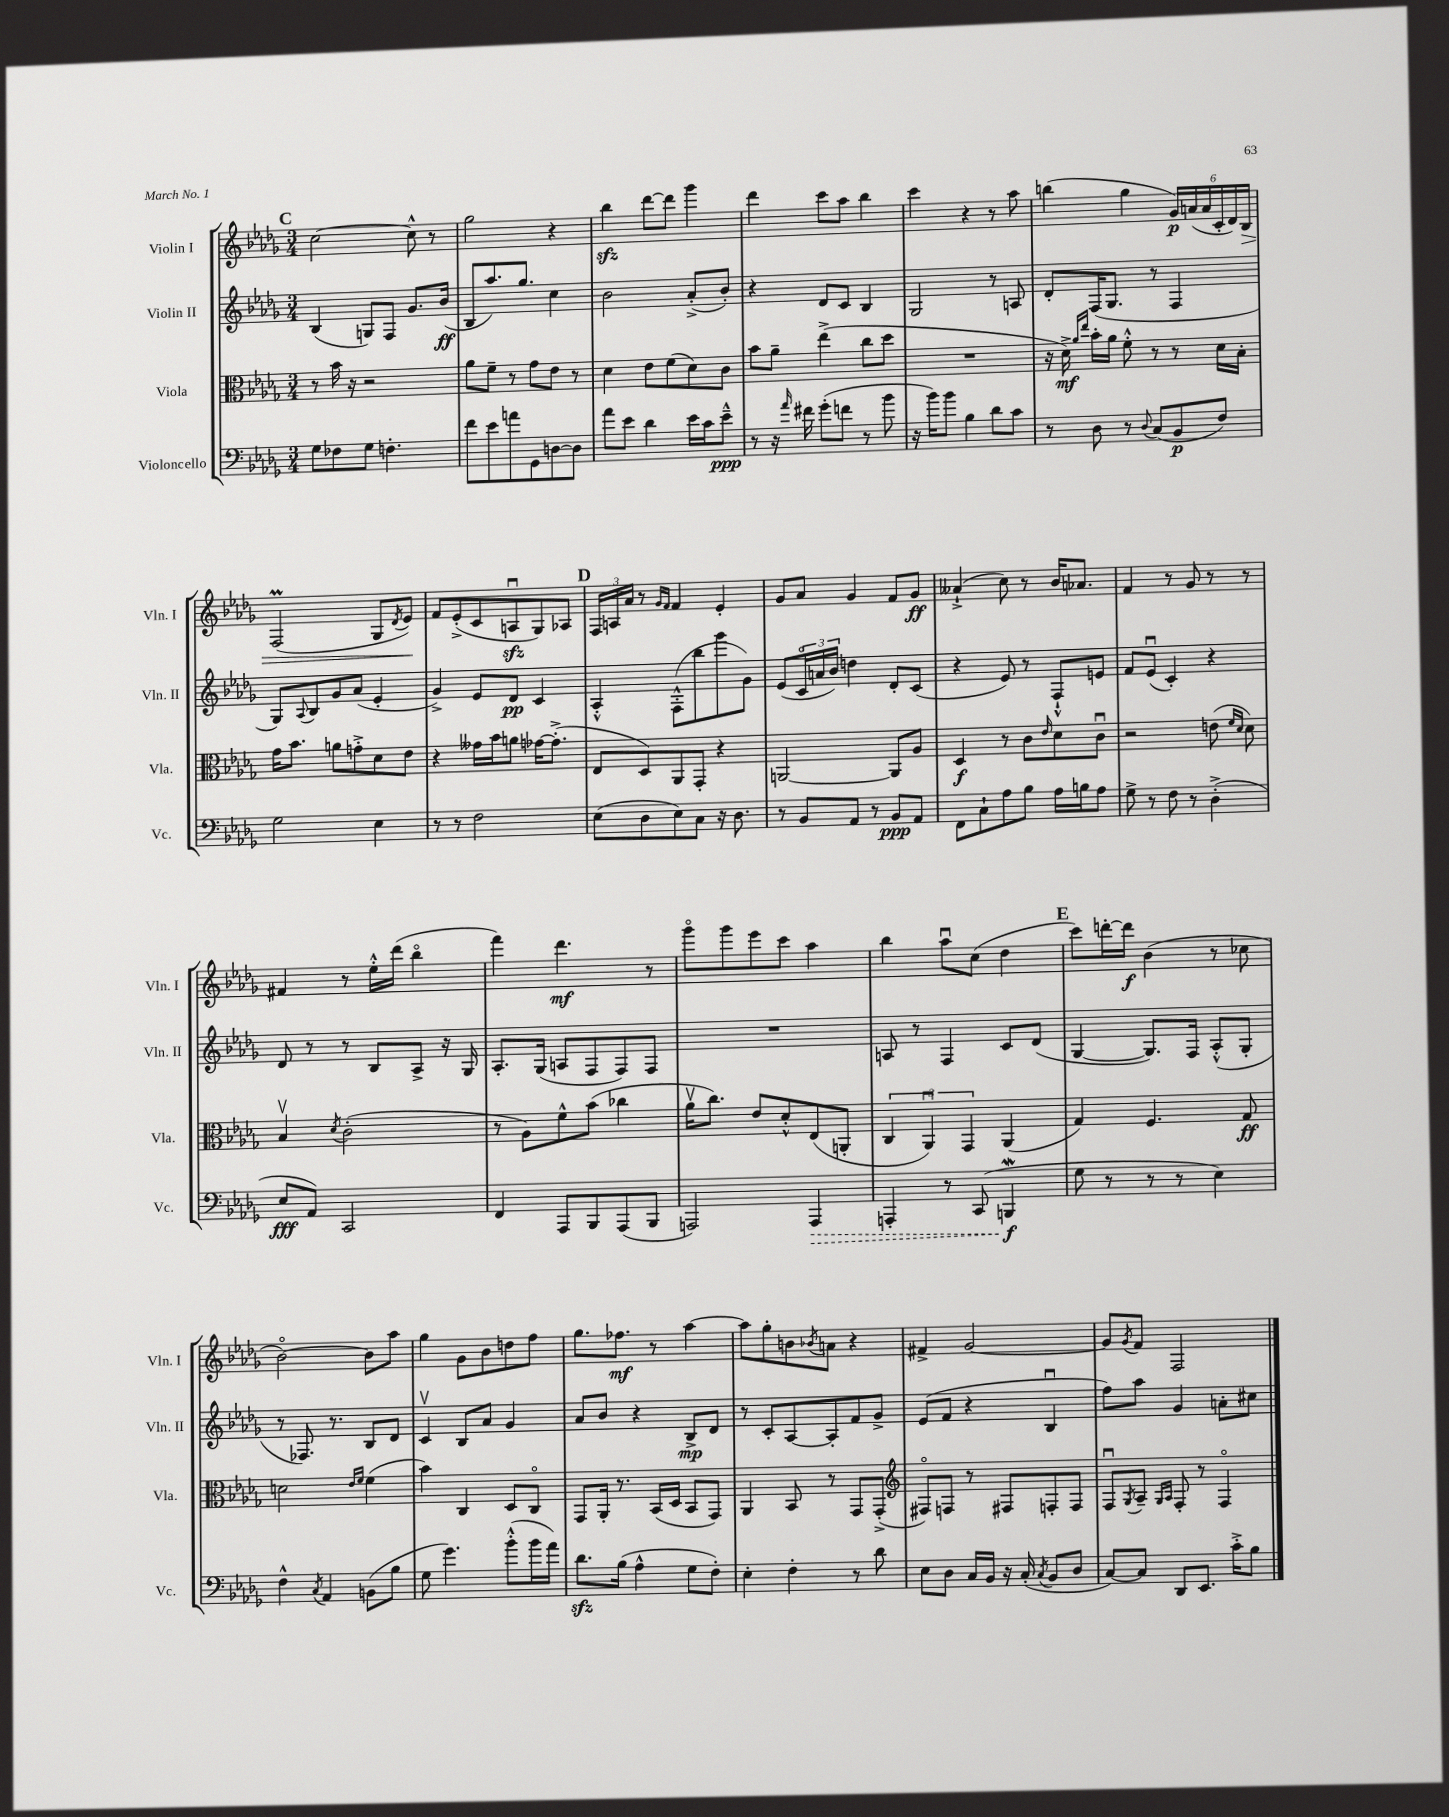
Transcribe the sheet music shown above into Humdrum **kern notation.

**kern	**kern	**kern	**kern
*staff4	*staff3	*staff2	*staff1
*clefF4	*clefC3	*clefG2	*clefG2
*k[b-e-a-d-g-]	*k[b-e-a-d-g-]	*k[b-e-a-d-g-]	*k[b-e-a-d-g-]
*M3/4	*M3/4	*M3/4	*M3/4
8G-	8r	(4B-	[2cc
8F-	16b-	.	.
.	16r	.	.
8G-	2r	8G)	.
4.F'	.	8F	.
.	.	8.g-	8cc^^]
.	.	.	8r
.	.	(16b-	.
=	=	=	=
8f	8a-	8B-	2gg-
8e-	8f~	8.aa-)	.
8a	8r	.	.
.	.	8.gg-	.
8GG-	8g-	.	.
[8D	8e-	4cc	4r
8D]	8r	.	.
=	=	=	=
8a-	4d-	2b-	4bb-
8e-	.	.	.
4d-	8e-	.	[8ddd-
.	(8f	.	8ddd-]
16e-	8d-)	(8a-'^	4ggg-
16c	.	.	.
8e-~^^	8c	8b-')	.
=	=	=	=
8r	8b-	4r	4ddd-
16r	8a-~	.	.
16qqa-	.	.	.
16f#	.	.	.
(8g-'	(4ee-^	8d-	8ccc
8f	.	8c	8aa-
8r	8cc	4B-	4bb-
8b-	8dd-	.	.
=	=	=	=
16r	2.r	2G-	4ccc
16b-)	.	.	.
8b-	.	.	.
4B-	.	.	4r
8d-	.	8r	8r
8c	.	8A	8aa-
=	=	=	=
8r	16r	8d-'	(4bb
.	16d-^)	.	.
.	16qqa-	.	.
.	16qqee-	.	.
8D-	16b-'	(16F	.
.	16a-	8.G-	.
8r	8f'^^	.	4gg-
8qqD-	.	.	.
(8C	8r	8r	.
8BB-	8r	4F	24g-)
.	.	.	(24a
.	.	.	24a
8F)	16d-	.	24c'
.	.	.	24d-)
.	16B-'	.	.
.	.	.	24B-
=	=	=	=
2G-	16g-	8G-)	(2F
.	8.b-	.	.
.	.	8qqA-	.
.	.	8B-	.
.	8a	8g-	.
.	8g'^	(8a-	.
4E-	8d-	4e-'	8G-
.	.	.	8qd-
.	8e-	.	8e-)
=	=	=	=
8r	4r	4g-^)	8f
8r	.	.	(8e-'^
2F	16g--	8e-	8c
.	16b-	.	.
.	8a	8d-	8Au
.	[16g-	4c	8G-)
.	(8.g-'^]	.	.
.	.	.	8A-
=	=	=	=
(8E-	8E-	4A-'^^	24F
.	.	.	24A
.	.	.	24a-
8D-	8D-)	.	8r
.	.	.	16qqg-
.	.	.	16qqf
8E-)	8AA-	(8F'^^	4f
8C	8GG-'	8bb-	.
16r	4r	8ggg-	4e-'
8.D-	.	.	.
.	.	8g-)	.
=	=	=	=
8r	[2AA	(8e-	8g-
8BB-	.	24co	8a-
.	.	24a	.
.	.	24b-)	.
8AA-	.	4dd	4g-
8r	.	.	.
8BB-	8AA]	8d-'	8f
8AA-	8A-	(8c	8g-
=	=	=	=
8FF	4D-	4r	(4a--`^
8C`	.	.	.
8A-	8r	8e-)	8cc)
8B-	8c	8r	8r
.	16qqe-	.	.
16A-	8d-	8F`^^	16b-
16B	.	.	8.a-
8A-	8cu	8e	.
=	=	=	=
8G-^	2r	8f	4f
8r	.	(8e-u	.
8F	.	4c')	8r
8r	.	.	8g-
(4D-'^	(8e	4r	8r
.	16qqf	.	.
.	16qqd-	.	.
.	8d-)	.	8r
=	=	=	=
8E-	4B-v	8d-	4f#
8AA-)	.	8r	.
.	8qd-	.	.
2CC	(2c'	8r	8r
.	.	8B-	16ee-'^^
.	.	.	(16ddd-
.	.	8A-^	4bb-o
.	.	16r	.
.	.	16G-	.
=	=	=	=
4FF	8r	8.A-'	4fff)
.	8A-)	.	.
.	.	(16G-	.
8AAA-	8f^^	8A	4.ddd-
8BBB-	(8b-	8F	.
(8AAA-	4cc-	8F)	.
8BBB-	.	8F	8r
=	=	=	=
2AAA)	16a-v	2.r	8ggg-o
.	8.cc)	.	.
.	.	.	8ggg-
.	8e-	.	8eee-
.	8d-'^^	.	8ccc
4AAA	(8E-	.	4aa-
.	8AA'	.	.
=	=	=	=
4AAA'	6C	8A	4bb-
.	.	8r	.
.	6AA-u)	.	.
8r	.	4F	8aa-u
.	6GG-	.	.
(8CC	.	.	(8cc
4BBB	(4AA-	8c	4dd-
.	.	(8d-	.
=	=	=	=
8G-	4G-)	[4G-	8ccc)
8r	.	.	[16ddd'
.	.	.	16ddd]
8r	4.F	8.G-])	(4b-
8r	.	.	.
.	.	16F	.
4E-)	.	(8A-'^^	8r
.	8G-	8G-'	8cc-
=	=	=	=
4F^^	2d	8r	[2b-o)
.	.	8.F-)	.
8qC	.	.	.
4AA-	.	.	.
.	.	8.r	.
.	16qqe-	.	.
.	16qqf	.	.
(8BB	(4f	8B-	8b-]
8B-	.	8d-	8aa-
=	=	=	=
8G-	4b-)	4cv	4gg-
4.g-)	.	.	.
.	4C	8B-	8g-
.	.	8a-	8b-
(8b-'^^	8D-	4g-	8dd
16b-	8Co	.	8ff
16a-)	.	.	.
=	=	=	=
8.d-	8GG-	8a-	8.gg-
.	16AA-'	8b-	.
(16B-	8.r	.	8.ff-
4A-^^	.	4r	.
.	(16BB-	.	8r
.	16D-	.	.
8G-	8BB-	8B-^	[4aa-
8F')	8GG-)	8d-	.
=	=	=	=
4E-'	4AA-	8r	8aa-]
.	.	8c'	8gg-'
4F'	8BB-	[8A-	8b
.	.	.	8qb-
.	8r	8A-']	8a
8r	8GG-	8f	4r
8d-	(8GG-'^	8g-^	.
=	=	=	=
*	*clefG2	*	*
8E-	8F#o)	(8e-	4f#^
8D-	8F	8f	.
16C	8r	4r	[2g-
16BB-	.	.	.
16r	8F#	.	.
(16C'	.	.	.
8qC	.	.	.
8BB-	8F'	4B-u	.
8D-	8F	.	.
=	=	=	=
[8C)	8Fu	8ff)	8g-]
.	8qG-	.	8qg-
8C]	8A-~	8aa-	8f
.	16qqG-	.	.
.	16qqA-	.	.
8DD-	8F'	4g-	2F
8.EE-	8r	.	.
.	4Fo	8a'	.
16c'^	.	.	.
8B-	.	8cc#	.
==	==	==	==
*-	*-	*-	*-
